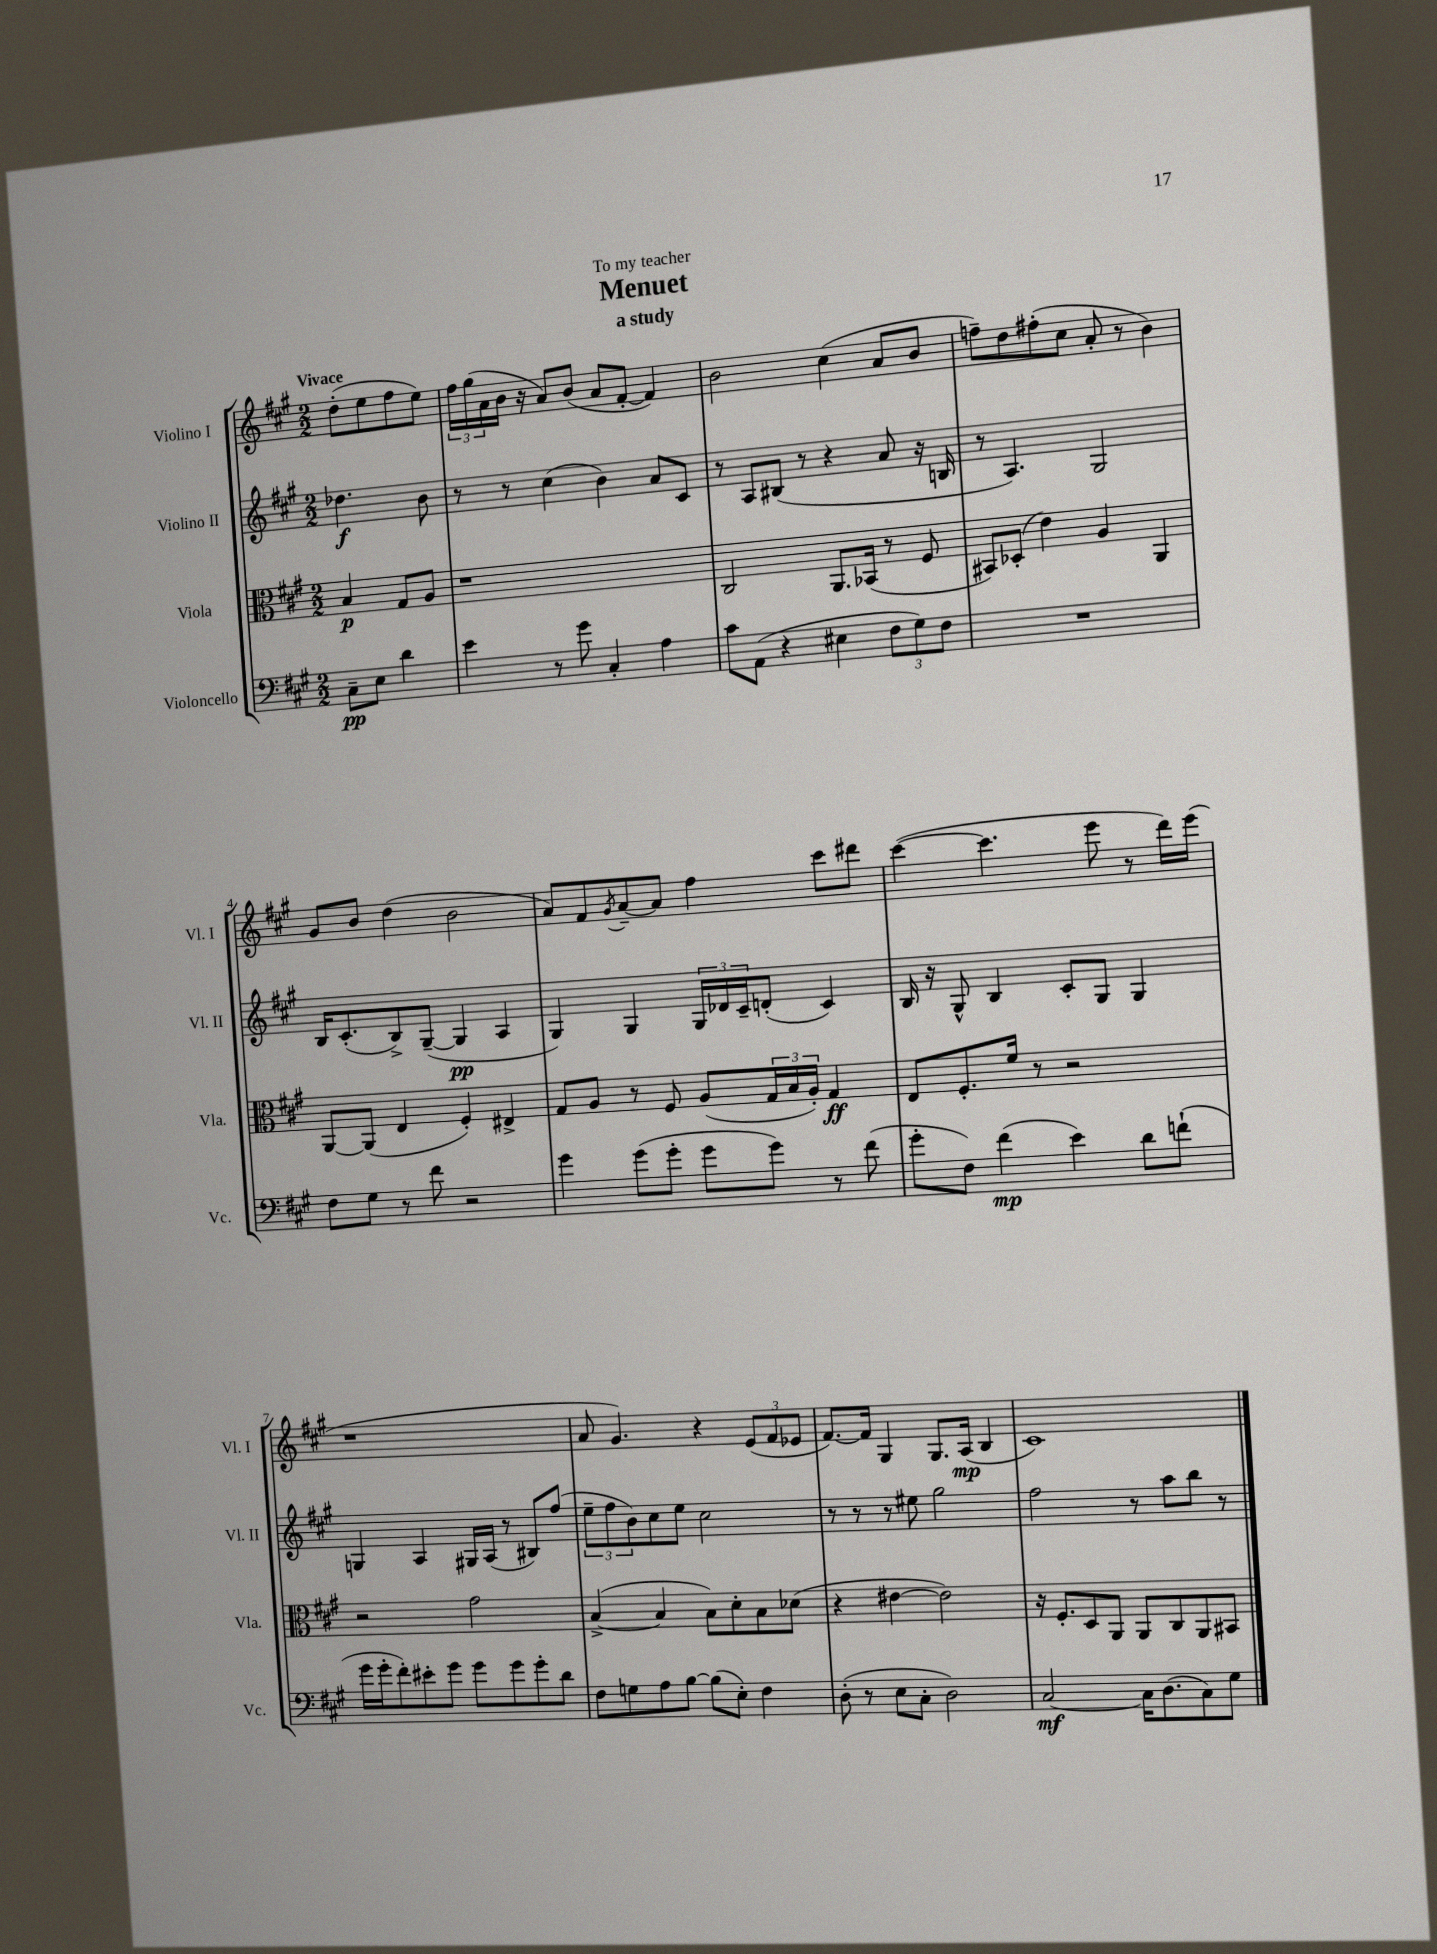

**kern	**dynam	**kern	**dynam	**kern	**dynam	**kern	**dynam
*part4	*part4	*part3	*part3	*part2	*part2	*part1	*part1
*staff4	*staff4	*staff3	*staff3	*staff2	*staff2	*staff1	*staff1
*I"Violoncello	*	*I"Viola	*	*I"Violino II	*	*I"Violino I	*
*I'Vc.	*	*I'Vla.	*	*I'Vl. II	*	*I'Vl. I	*
*clefF4	*	*clefC3	*	*clefG2	*	*clefG2	*
*k[f#c#g#]	*	*k[f#c#g#]	*	*k[f#c#g#]	*	*k[f#c#g#]	*
*M2/2	*	*M2/2	*	*M2/2	*	*M2/2	*
=	=	=	=	=	=	=	=
!	!	!	!	!	!	!LO:TX:a:B:t=Vivace	!
8C#~\L	pp	4B/	p	4.dd-X\	f	(8dd'\L	.
8E\J	.	.	.	.	.	8ee\	.
4d\	.	8G#/L	.	.	.	8ff#\	.
.	.	8A/J	.	8b\	.	8ee\J)	.
=1	=1	=1	=1	=1	=1	=1	=1
4e\	.	1r	.	8r	.	24ff#\LL	.
.	.	.	.	.	.	(24gg#\	.
.	.	.	.	.	.	24a\	.
.	.	.	.	8r	.	16b\JJ	.
.	.	.	.	.	.	16r	.
8r	.	.	.	(4cc#\	.	8a/L)	.
8g#\	.	.	.	.	.	(8b/J	.
4C#'/	.	.	.	4b\)	.	8a/L	.
.	.	.	.	.	.	[8f#'/J	.
4A\	.	.	.	8a/L	.	4f#/])	.
.	.	.	.	8c#/J	.	.	.
=2	=2	=2	=2	=2	=2	=2	=2
8c#\L	.	2C#/	.	8r	.	2b\	.
(8AA\J	.	.	.	8A/L	.	.	.
4r	.	.	.	(8B#X/J	.	.	.
.	.	.	.	8r	.	.	.
4E#X\	.	8.AA/L	.	4r	.	(4cc#\	.
.	.	(16BB-X/Jk	.	.	.	.	.
12F#\L	.	8r	.	8a/	.	8a/L	.
12G#\)	.	.	.	.	.	.	.
.	.	8F#/	.	16r	.	8b/J	.
12F#\J	.	.	.	.	.	.	.
.	.	.	.	16Bn/	.	.	.
=3	=3	=3	=3	=3	=3	=3	=3
1r	.	8BB#X/L)	.	8r	.	8ffn~\L)	.
.	.	(8D-X'/J	.	4.A/)	.	8dd\	.
.	.	4e\)	.	.	.	(8ff#X'\	.
.	.	.	.	.	.	8cc#\J	.
.	.	4A/	.	2G#/	.	8a'/	.
.	.	.	.	.	.	8r	.
.	.	4AA/	.	.	.	4b\)	.
!!LO:LB:g=z
=4	=4	=4	=4	=4	=4	=4	=4
8F#\L	.	[8AA/L	.	16B/KL	.	8g#/L	.
.	.	.	.	(8.c#'/	.	.	.
8G#\J	.	(8AA/J]	.	.	.	8b/J	.
8r	.	4E/	.	8B^/)	.	(4dd\	.
8f#\	.	.	.	([8G#~/J	.	.	.
2r	.	4F#'/)	.	4G#/]	pp	2b\	.
.	.	4E#X^/	.	4A/	.	.	.
=5	=5	=5	=5	=5	=5	=5	=5
4g#\	.	8G#/L	.	4G#/)	.	8a/L)	.
.	.	8A/J	.	.	.	8f#/	.
.	.	.	.	.	.	8qg#/	.
(8g#\L	.	8r	.	4G#/	.	[8a~/	.
8g#'\J	.	8F#/	.	.	.	8a/J]	.
8g#\L	.	(8A/L	.	24G#/LL	.	4ff#\	.
.	.	.	.	24d-X/	.	.	.
.	.	.	.	24c#~/J	.	.	.
8g#\J)	.	24G#/L	.	(8dn'/J	.	.	.
.	.	24B/	.	.	.	.	.
.	.	24A'/JJ)	.	.	.	.	.
8r	.	4G#/	ff	4c#/)	.	8ccc#\L	.
(8f#\	.	.	.	.	.	8ddd#X\J	.
=6	=6	=6	=6	=6	=6	=6	=6
8g#'\L	.	8E/L	.	16B/	.	([4ccc#\	.
.	.	.	.	16r	.	.	.
8F#\J)	.	8.F#'/	.	8G#^^/	.	.	.
(4f#\	mp	.	.	4B/	.	4.ccc#\]	.
.	.	16f#/Jk	.	.	.	.	.
.	.	8r	.	.	.	.	.
4e\)	.	2r	.	8c#'/L	.	.	.
.	.	.	.	8G#/J	.	8eee\	.
8d\L	.	.	.	4G#/	.	8r	.
(8fn`\J	.	.	.	.	.	16ddd\LL)	.
.	.	.	.	.	.	(16eee\JJ	.
!!LO:LB:g=z
=7	=7	=7	=7	=7	=7	=7	=7
16g#\LL	.	2r	.	4Gn/	.	1r	.
16g#'\J	.	.	.	.	.	.	.
8f#'\)	.	.	.	.	.	.	.
8e#X'\	.	.	.	4A/	.	.	.
8g#\J	.	.	.	.	.	.	.
8g#\L	.	2g#\	.	16G#X/LL	.	.	.
.	.	.	.	(16A/JJ	.	.	.
8g#\	.	.	.	8r	.	.	.
8g#'\	.	.	.	8B#X/L)	.	.	.
8d\J	.	.	.	(8ff#/J	.	.	.
=8	=8	=8	=8	=8	=8	=8	=8
8F#\L	.	([4B^/	.	12ee~\L	.	8a/	.
.	.	.	.	12ff#\	.	.	.
8Gn\	.	.	.	.	.	4.g#/)	.
.	.	.	.	12b\)	.	.	.
8A\	.	4B/]	.	8cc#\	.	.	.
[8B\J	.	.	.	8ee\J	.	.	.
(8B\L]	.	8B\L)	.	2cc#\	.	4r	.
8E'\J)	.	8d'\	.	.	.	.	.
4F#\	.	8B\	.	.	.	(12e/L	.
.	.	.	.	.	.	12f#/	.
.	.	(8d-X\J	.	.	.	.	.
.	.	.	.	.	.	12e-X/J	.
=9	=9	=9	=9	=9	=9	=9	=9
(8D'\	.	4r	.	8r	.	[8.f#/L)	.
8r	.	.	.	8r	.	.	.
.	.	.	.	.	.	16f#/Jk]	.
8E\L	.	[4e#X\	.	8r	.	4G#/	.
8C#'\J	.	.	.	8ee#X\	.	.	.
2D\)	.	2e#\])	.	2gg#\	.	8.G#/L	.
.	.	.	.	.	.	(16A/Jk	mp
.	.	.	.	.	.	4B/	.
=10	=10	=10	=10	=10	=10	=10	=10
[2C#/	mf	16r	.	2ff#\	.	1c#)	.
.	.	8.F#'/L	.	.	.	.	.
.	.	8D/	.	.	.	.	.
.	.	8AA/J	.	.	.	.	.
16C#\KL]	.	8AA/L	.	8r	.	.	.
(8.D\	.	.	.	.	.	.	.
.	.	8C#/	.	8aa\L	.	.	.
8C#\)	.	8AA/	.	8bb\J	.	.	.
8G#\J	.	8BB#X/J	.	8r	.	.	.
==	==	==	==	==	==	==	==
*-	*-	*-	*-	*-	*-	*-	*-
